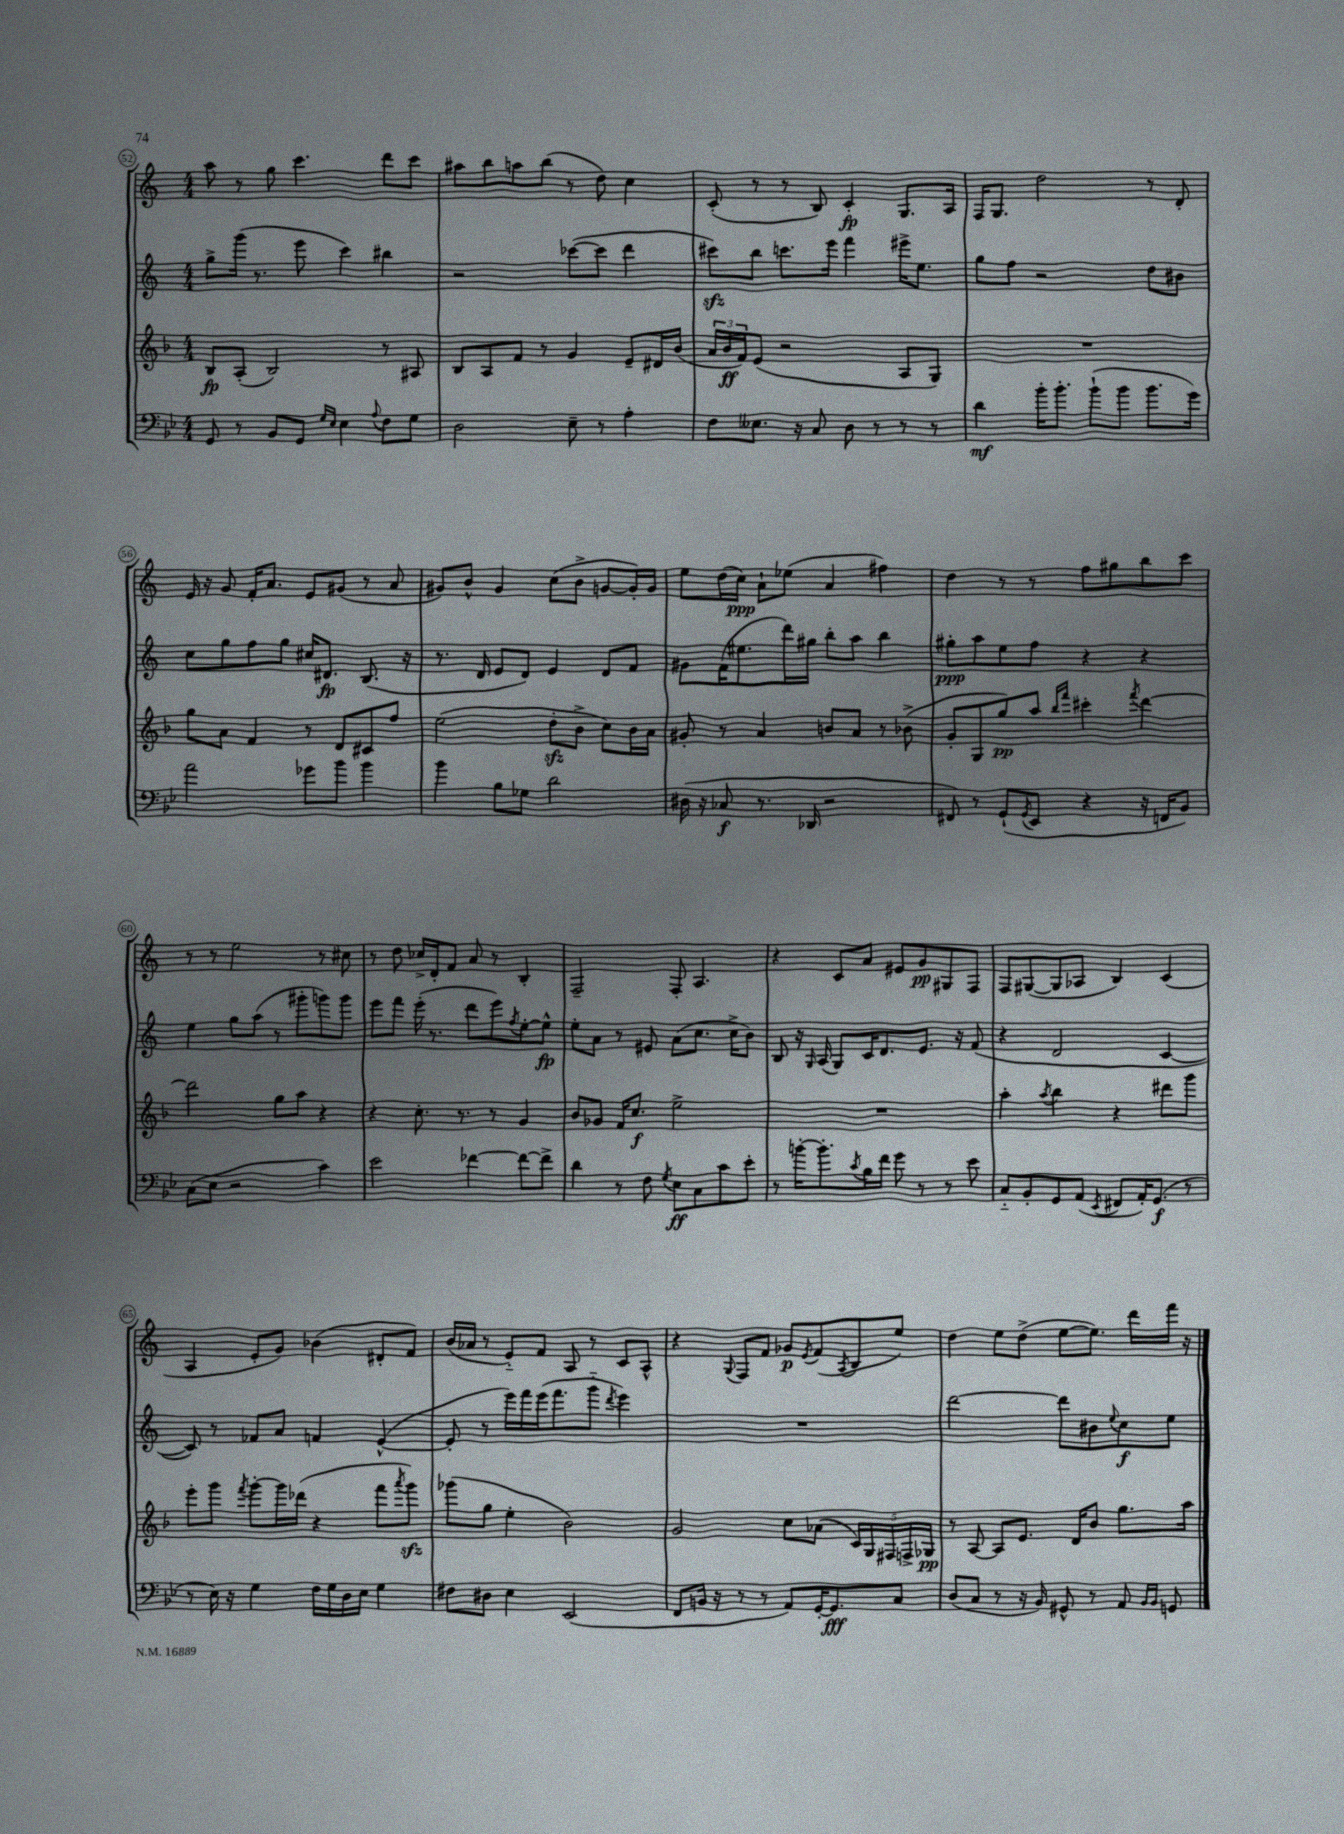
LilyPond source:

<<
\new StaffGroup <<
\new Staff = "s0" {
    \clef treble \key c \major \numericTimeSignature \time 4/4
    a''8 r8 g''8 c'''4. d'''8 c'''8 |
    ais''8 b''8 a''8 b''8( r8 d''8) c''4 |
    c'8-.( r8 r8 b8) c'4-.\fp g8. a16 |
    f16 g8. d''2 r8 d'8-. |
    e'16 r16 g'8 f'16-. a'8. e'8 gis'8( r8 a'8 |
    gis'8) b'8-^ gis'4 c''8( b'8-> g'8~ g'16-.) g'16 |
    e''8 d''16( c''16\ppp) a'8-! ees''8( a'4 fis''4) |
    d''4 r8 r8 f''8 gis''8 b''8 c'''8 |
    r8 r8 e''2 r8 cis''8 |
    r8 d''8 ces''16-> d'16-. f'8 a'8 r8 b4-. |
    f2-- f8-. a4. |
    r4 c'8 a'8 eis'8 g'8\pp gis8 f8 |
    f8 gis8~( gis8 aes8 b4) c'4( |
    a4 e'8-. g'8) bes'4( dis'8-. f'8) |
    b'16( aes'16 r8 e'8-_) f'8 a8 r8 c'8 a8-^ |
    r4 \appoggiatura { g8 } f8 f'8 ges'8\p \acciaccatura { e'8 } f'8( \acciaccatura { a8 } b8 e''8) |
    d''4 e''8 d''8->( e''8~ e''8.) d'''16 f'''16 r16 \bar "|." |
}
\new Staff = "s1" {
    \clef treble \key c \major \numericTimeSignature \time 4/4
    g''8-> g'''16( r8. e'''8 c'''4) bis''4 |
    r2 ces'''8~( ces'''8 d'''4 |
    cis'''8\sfz) b''8 c'''8. e'''16 f'''4 eis'''16-> e''8. |
    g''8 f''8 r2 d''8 bis'8 |
    c''8 g''8 f''8 g''8 cis''16 dis'8.\fp b8.( r16 |
    r8. d'16 e'8 d'8) e'4 d'8 f'8 |
    gis'8 f'16( eis''8. d'''16) gis''16 b''8-. a''8 b''4 |
    gis''8-.\ppp a''8 e''8 f''8 r4 r4 |
    e''4 g''8 a''8( r8 gis'''8-. g'''8) g'''8 |
    e'''8 f'''8 e'''16-.( r8. d'''8 e'''8) \acciaccatura { f''8 } e''8~-. e''8-^\fp |
    e''8-. a'8 r8 eis'8 a'8( c''8. c''16-> b'8) |
    b8 r16 \grace { g16 } a16( g8) c'16 d'8. e'8. r16 f'8( |
    r4 d'2 c'4~ |
    c'8) r8 fes'8 a'8 f'4 e'4~-^( |
    e'8-. r8 e'''16) f'''16 e'''16( f'''8. g'''8-_ \acciaccatura { d'''8 } e'''4) |
    R1 |
    d'''2~ d'''8 bis'8 \appoggiatura { e''8 } c''8\f e''8 \bar "|." |
}
\new Staff = "s2" {
    \clef treble \key f \major \numericTimeSignature \time 4/4
    bes8\fp a8-.( bes2) r8 ais8 |
    bes8 a8 f'8 r8 g'4 e'8-- dis'16 bes'16( |
    \tuplet 3/2 { a'16 bes'16\ff f'16) } e'8( r2 a8 g8) |
    R1 |
    g''8 a'8 f'4 r8 d'8 cis'8 f''8 |
    e''2( d''8-.\sfz bes'8-> c''8) bes'16 a'16 |
    gis'8-. r8 a'4 b'8 a'8 r8 bes'8->( |
    g'8-. g8 g''8\pp) a''8 \grace { bes''16 f'''16 } cis'''4-. \acciaccatura { f'''8 } d'''4~ |
    d'''2 g''8 a''8 r4 |
    r4 c''8.-. r8. r8 g'4 |
    bes'8 ges'8 f'16 c''8.\f e''2-> |
    R1 |
    a''4-. \acciaccatura { a''8 } bes''4 r4 dis'''8 g'''8 |
    e'''8-. g'''8 \acciaccatura { f'''8 } g'''8~-. g'''16 des'''16( r4 f'''8 \acciaccatura { a'''8 } g'''8\sfz) |
    ges'''8( g''8 e''4-. bes'2) |
    g'2 c''8 aes'8( \tuplet 5/4 { c'16) g16 fis16 f16-> ges16\pp } |
    r8 a8~ a8 e'8. d'16 bes'8 g''8. a''16 \bar "|." |
}
\new Staff = "s3" {
    \clef bass \key bes \major \numericTimeSignature \time 4/4
    g,8 r8 bes,8 g,8 \grace { g16 ees16 } ees4 \appoggiatura { a8 } f8 g8 |
    d2 ees8-- r8 a4-. |
    f8 eeses8. r16 c8 d8 r8 r8 r8 |
    d'4\mf bes'16-. bes'8.-. bes'8-!( bes'8 bes'8. g'16) |
    a'2 ges'8 bes'8 bes'4 |
    bes'4 bes8 ges8 d'2 |
    dis16( r16 ces8\f r8. des,16 r2 |
    fis,8) r8 g,8-!( \acciaccatura { g,8 } ees,8 r4 r16 f,16 bes,8) |
    c8( ees8 r2 c'4) |
    ees'2 fes'4~ fes'8~ fes'8-> |
    d'4 r8 f8 \acciaccatura { g8 } ees8\ff c8 c'8 ees'8-. |
    r8 b'16~-. b'8.-. \acciaccatura { c'8 } bes16 f'16 g'8 r8 r8 ees'8 |
    c8-_ bes,8-. g,8 a,8( \acciaccatura { ees,8 } fis,8 a,16-.) g,8.\f( r8 |
    r8 ees16) r16 g4 f16 g16 d16 ees16 g4 |
    fis8 dis8 ees4 ees,2( |
    f,8 b,16 r16 r8 r8 a,8) g,16~-. g,8.\fff c8 |
    d8( c8 r8 r16 bes,16) gis,8-^ r8 a,8 \grace { bes,16 bes,16 } g,8 \bar "|." |
}
>>
>>
\layout { \context { \Score currentBarNumber = #52 \override BarNumber.stencil = #(make-stencil-circler 0.1 0.3 ly:text-interface::print) } }
